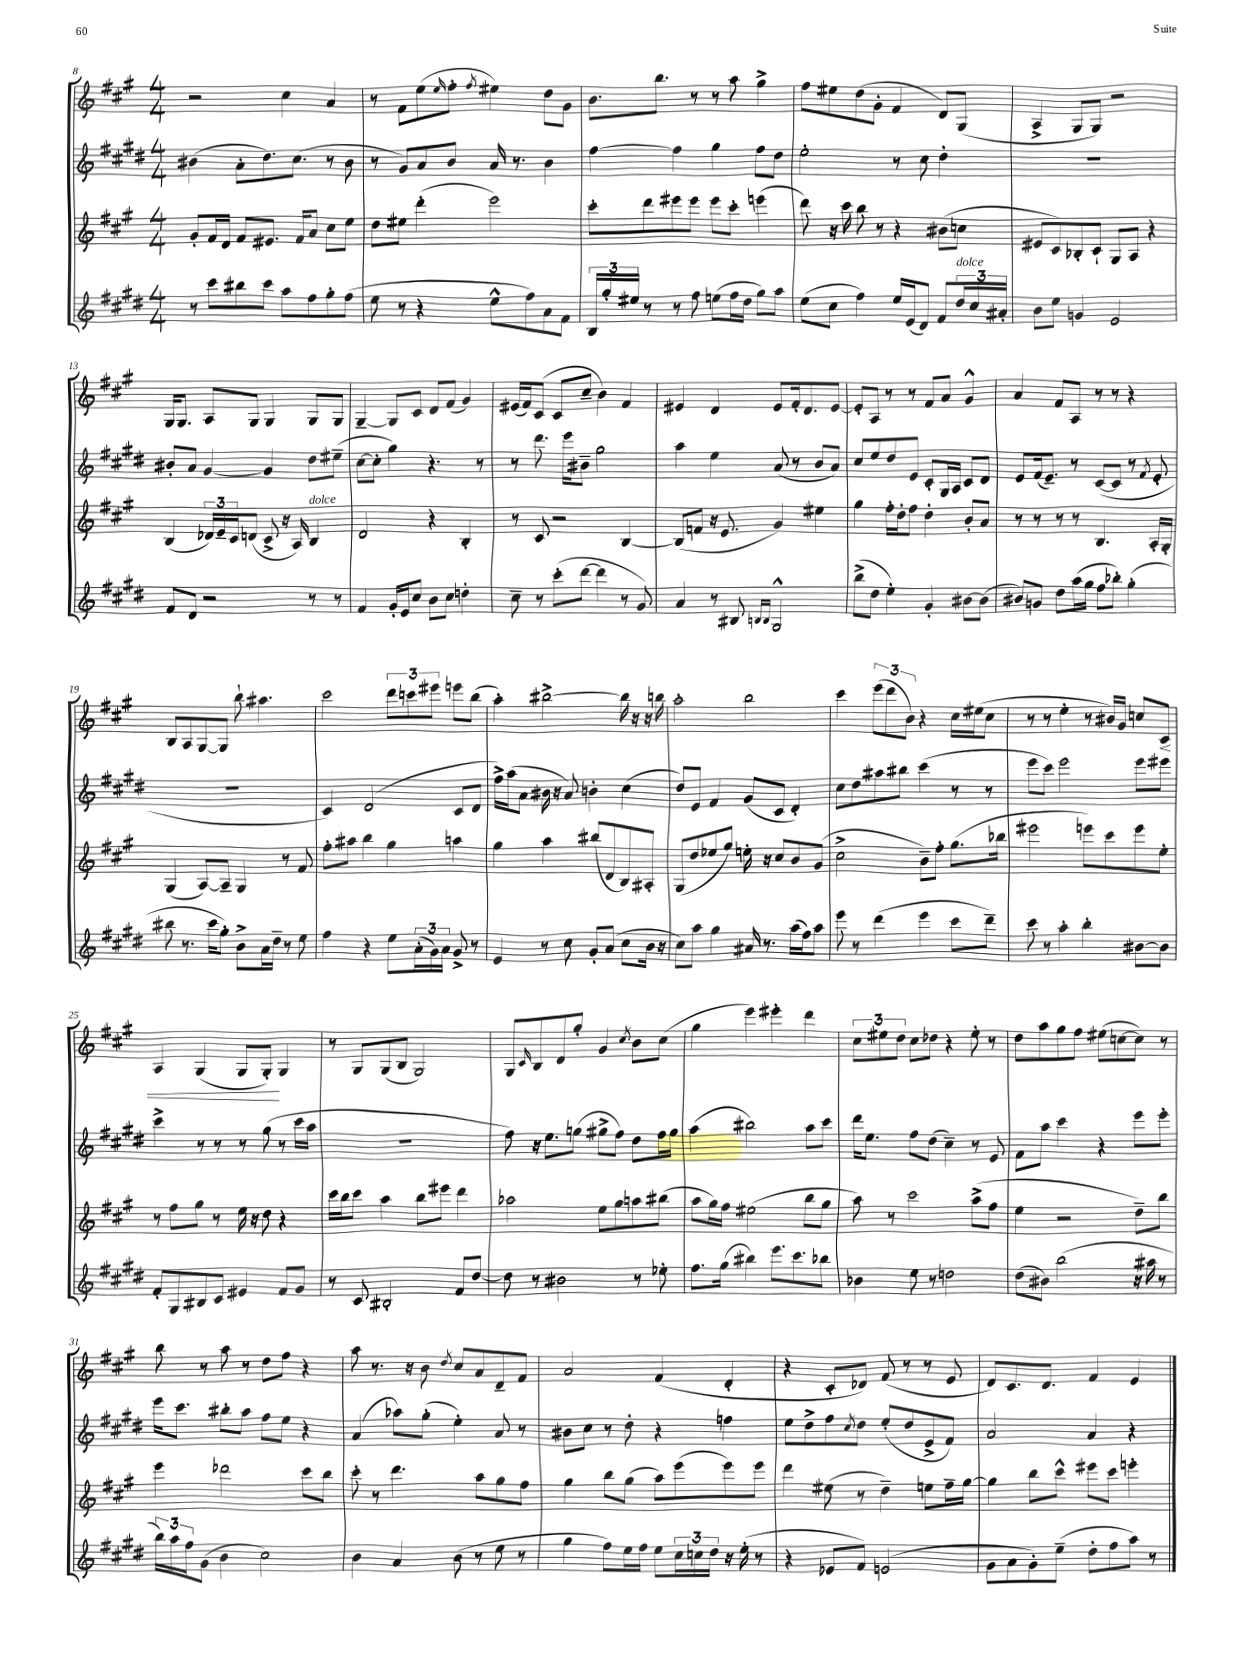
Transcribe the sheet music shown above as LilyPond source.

<<
\new StaffGroup <<
\new Staff = "s0" {
    \clef treble \key a \major \numericTimeSignature \time 4/4
    r2 cis''4 a'4 |
    r8 fis'8 e''8( \grace { e''16 } fis''8-. \acciaccatura { fis''8 } eis''4) d''8 gis'8 |
    b'8. b''8. r8 r8 a''8 gis''4-> |
    fis''8 eis''8 d''8( gis'8-. fis'4 d'8) gis8( |
    a4-> gis8 gis8) r2 |
    gis16 gis8. a8 gis8 gis4 gis8 gis8 |
    gis4~-- gis8 cis'8 d'8 fis'8( gis'4) |
    eis'16( fis'16) cis'8( cis'8 cis''8-- b'4) fis'4 |
    eis'4 d'4 eis'8 fis'16-. d'8. eis'8~ |
    eis'8-. a8 r8 r8 fis'8 a'8 gis'4-^ |
    a'4 fis'8 a8 r8 r8 r4 |
    b8 a8 gis8~ gis8 b''8-! ais''4. |
    cis'''2 \tuplet 3/2 { d'''8 c'''8 eis'''8 } e'''8 b''8( |
    a''4-.) bis''2~-> bis''16 r16 r16 b''16 |
    a''2-. b''2 |
    cis'''4 \tuplet 3/2 { e'''8( d'''8 b'8) } r4 cis''16 eis''16( cis''8 |
    r8 r8 e''4-. r8 bis'16) gis'16 c''8 cis'8\< |
    a4 gis4( gis8 gis8-.\!) gis4 |
    r8 gis8 gis8( b8 gis2) |
    gis8 \grace { cis'16 } b8 d'8 gis''8-. gis'4 \acciaccatura { cis''8 } b'8 cis''8( |
    gis''4 e'''4) eis'''4-. d'''4 |
    \tuplet 3/2 { cis''8 eis''8 d''8 } cis''8 des''8 r4 eis''8-. r8 |
    d''8 a''8 gis''8 fis''8 eis''8( c''8~ c''8) r8 |
    b''8 r8 a''8 r8 d''8 fis''8 r4 |
    a''8 r8. r16 b'8 \acciaccatura { d''8 } cis''8 a'8 d'8-- fis'8 |
    a'2 fis'4( d'4-. |
    r4 cis'8-. des'8) fis'8( r8 r8 e'8 |
    d'8) cis'8. d'8. fis'4 e'4 \bar "|." |
}
\new Staff = "s1" {
    \clef treble \key e \major \numericTimeSignature \time 4/4
    bis'4( a'8-. dis''8.) cis''8.( r8 bis'8 |
    r8 gis'8) a'8 b'8 a'16 r8. b'4 |
    fis''4~ fis''4 gis''4 fis''8 dis''8 |
    e''2-. r8 cis''8 dis''4-. |
    R1 |
    bis'8-. a'8 gis'4~ gis'4 dis''8 eis''8--( |
    cis''8~ cis''8-. gis''4) r4. r8 |
    r8 dis'''8. e'''16 bis'8-- gis''2 |
    a''4 e''4 a'8( r8 b'8 a'8) |
    cis''8 e''8 dis''8 e'8 cis'8-. gis16 a16 cis'8 dis'8 |
    e'8 fis'16( e'8.--) r8 cis'8~( cis'8 r8 \acciaccatura { fis'8 } e'8-. |
    R1 |
    cis'4) dis'2( cis'8 dis'8 |
    fis''16->) a''16( a'8 bis'16 r16 a'8) b'4-. cis''4( |
    dis''8) e'8 fis'4 gis'8( cis'8 dis'4-.) |
    cis''8 dis''8 ais''8 bis''8 cis'''4( r8 r8 |
    e'''8 cis'''8) e'''2 e'''8 eis'''8 |
    cis'''4-> r8 r8 r8 gis''8( r8 cis'''16 a''16 |
    R1 |
    fis''8) r16 e''8. g''8( gis''8-> fis''8) dis''8 fis''16 gis''16 |
    a''4( bis''2) a''8 cis'''8 |
    dis'''16 e''8. fis''8 dis''8( cis''4--) r8 e'8 |
    fis'8 a''8 cis'''4 r4 e'''8 e'''8-. |
    e'''16 cis'''8. bis''8-. a''8 fis''8 e''8 r4 |
    a'4( aes''8) gis''8-.( e''4-.) a'8 r8 |
    bis'8 cis''8 r8 dis''8-. r4 f''4 |
    e''8 dis''8-> fis''8 \acciaccatura { cis''8 } dis''8 e''8-.( dis''8 e'8-> fis'8) |
    a'2 a'4 r4 \bar "|." |
}
\new Staff = "s2" {
    \clef treble \key a \major \numericTimeSignature \time 4/4
    gis'8-. fis'16 d'16 fis'8 eis'8. fis'16 a'8 cis''8 e''8 |
    d''8 eis''8 d'''4-.( e'''2) |
    cis'''8-. d'''8 eis'''8 eis'''8 eis'''8 cis'''8-. e'''4( |
    d'''8) r16 cis'''16 b''8 r8 r4 bis'8( c''8 |
    eis'8 cis'8) bes8-. cis'8-! gis8 a8 r4 |
    b4( \tuplet 3/2 { des'16) e'16-- cis'16 } d'8( cis'8-> r16 a16) b4^\markup { \italic "dolce" } |
    d'2 r4 b4-. |
    r8 cis'8 r2 b4~ |
    b8( f'8 r16 e'8. gis'4) eis''4 |
    gis''4 fis''16-. d''16-. fis''8 d''4-. b'8-. a'8 |
    r8 r8 r8 r8 b4. a16-. gis16-. |
    gis4( a8~) a8-- gis4 r8 fis'8 |
    fis''8-. ais''8 b''4 gis''4 a''4 |
    gis''4 a''4 bis''8( d'8 b8) ais8-. |
    gis8( d''8 ees''8 gis''8) e''16-. r16 cis''8 b'8 gis'8( |
    cis''2-> b'8--) fis''8-. gis''8.( bes''16 |
    eis'''2 e'''8) cis'''8 e'''8 e''8-. |
    r8 fis''8 gis''8 r8 e''16 r16 d''8 r4 |
    cis'''16 b''16 cis'''8 a''4 b''8 eis'''8 d'''4 |
    aes''2 e''8 gis''8 a''8 bis''8( |
    a''8 gis''16) fis''16 eis''2( b''8 gis''8 |
    a''8) r8 cis'''2 a''8->( fis''8 |
    e''4 r2 d''8--) b''8 |
    e'''4 des'''2 cis'''8 b''8 |
    cis'''8-. r8 d'''4. a''8 gis''8 fis''8 |
    gis''4 b''8 gis''8( a''8) e'''8( e'''8) e'''8 |
    d'''4 eis''8( r8 d''4--) e''8 fis''16-- gis''16~ |
    gis''4 b''8 cis'''8-^ eis'''8 cis'''8 e'''4-. \bar "|." |
}
\new Staff = "s3" {
    \clef treble \key e \major \numericTimeSignature \time 4/4
    r8 cis'''8 bis''8 cis'''8 a''8 fis''8 gis''8-. fis''8( |
    e''8 r8 r4 e''8-^ fis''8) a'8 fis'8 |
    \tuplet 3/2 { b16 gis''16-. eis''16 } r8 r8 fis''8 e''8( fis''16 dis''16 gis''8) a''8 |
    e''8( cis''8 fis''4) e''16 e'16( dis'8) fis'8 \tuplet 3/2 { dis''16^\markup { \italic "dolce" } cis''16 ais'16-. } |
    b'8 e''8 g'4 e'2 |
    fis'8 dis'8 r2 r8 r8 |
    fis'4 gis'16-. e'16 cis''8 b'8 cis''8 d''4-. |
    cis''8-- r8 cis'''8-.( dis'''8~ dis'''4 r8 gis'8) |
    a'4 r8 bis8 \grace { b16 b16 } gis2-^ |
    b''8->( dis''8 e''4-.) gis'4-. bis'8~ bis'8( |
    bis'8) g'8 dis''8 a''16( gis''16 fis''8 bes''8-.) gis''4-.( |
    bis''8 r8. cis'''16 gis''8-.) b'8-> a'16 dis''16-- r8 e''8 |
    fis''4 r4 e''8 \tuplet 3/2 { a'16-.( gis'16) a'16 } gis'8-> r8 |
    e'4 r8 cis''8 gis'8-. a'8( cis''8 b'16 r16 |
    cis''8) a''8 gis''4 ais'16 r8. a''16( fis''16) a''8 |
    e'''8 r8 dis'''4( e'''4 cis'''8 dis'''8--) |
    cis'''8 r8 a''4-. b''4-. bis'8~ bis'8 |
    fis'8-. gis8 bis8 cis'8 eis'4 fis'8 gis'8 |
    r8 cis'8 bis2-. fis'8 dis''8~ |
    dis''8 r8 bis'2 r8 ees''8-. |
    fis''8. gis''16( bis''4) e'''8. cis'''8. bes''8 |
    bes'4 e''8 r8 d''2 |
    dis''8( bis'8) b''2( r16 ais''16 r8 |
    \tuplet 3/2 { b''16) a''16 fis''16 } gis'8( b'4 cis''2) |
    b'4 a'4 b'8( r8 e''8 r8 |
    gis''4 fis''8) e''16 fis''16 e''8 \tuplet 3/2 { cis''16 c''16 dis''16 } r16 e''16-.( r8 |
    r4 ees'8 fis'8) e'2( |
    gis'8 a'8 gis'8-.) e''8--( dis''8-. fis''8 a''8) r8 \bar "|." |
}
>>
>>
\layout { \context { \Score currentBarNumber = #8 } }
